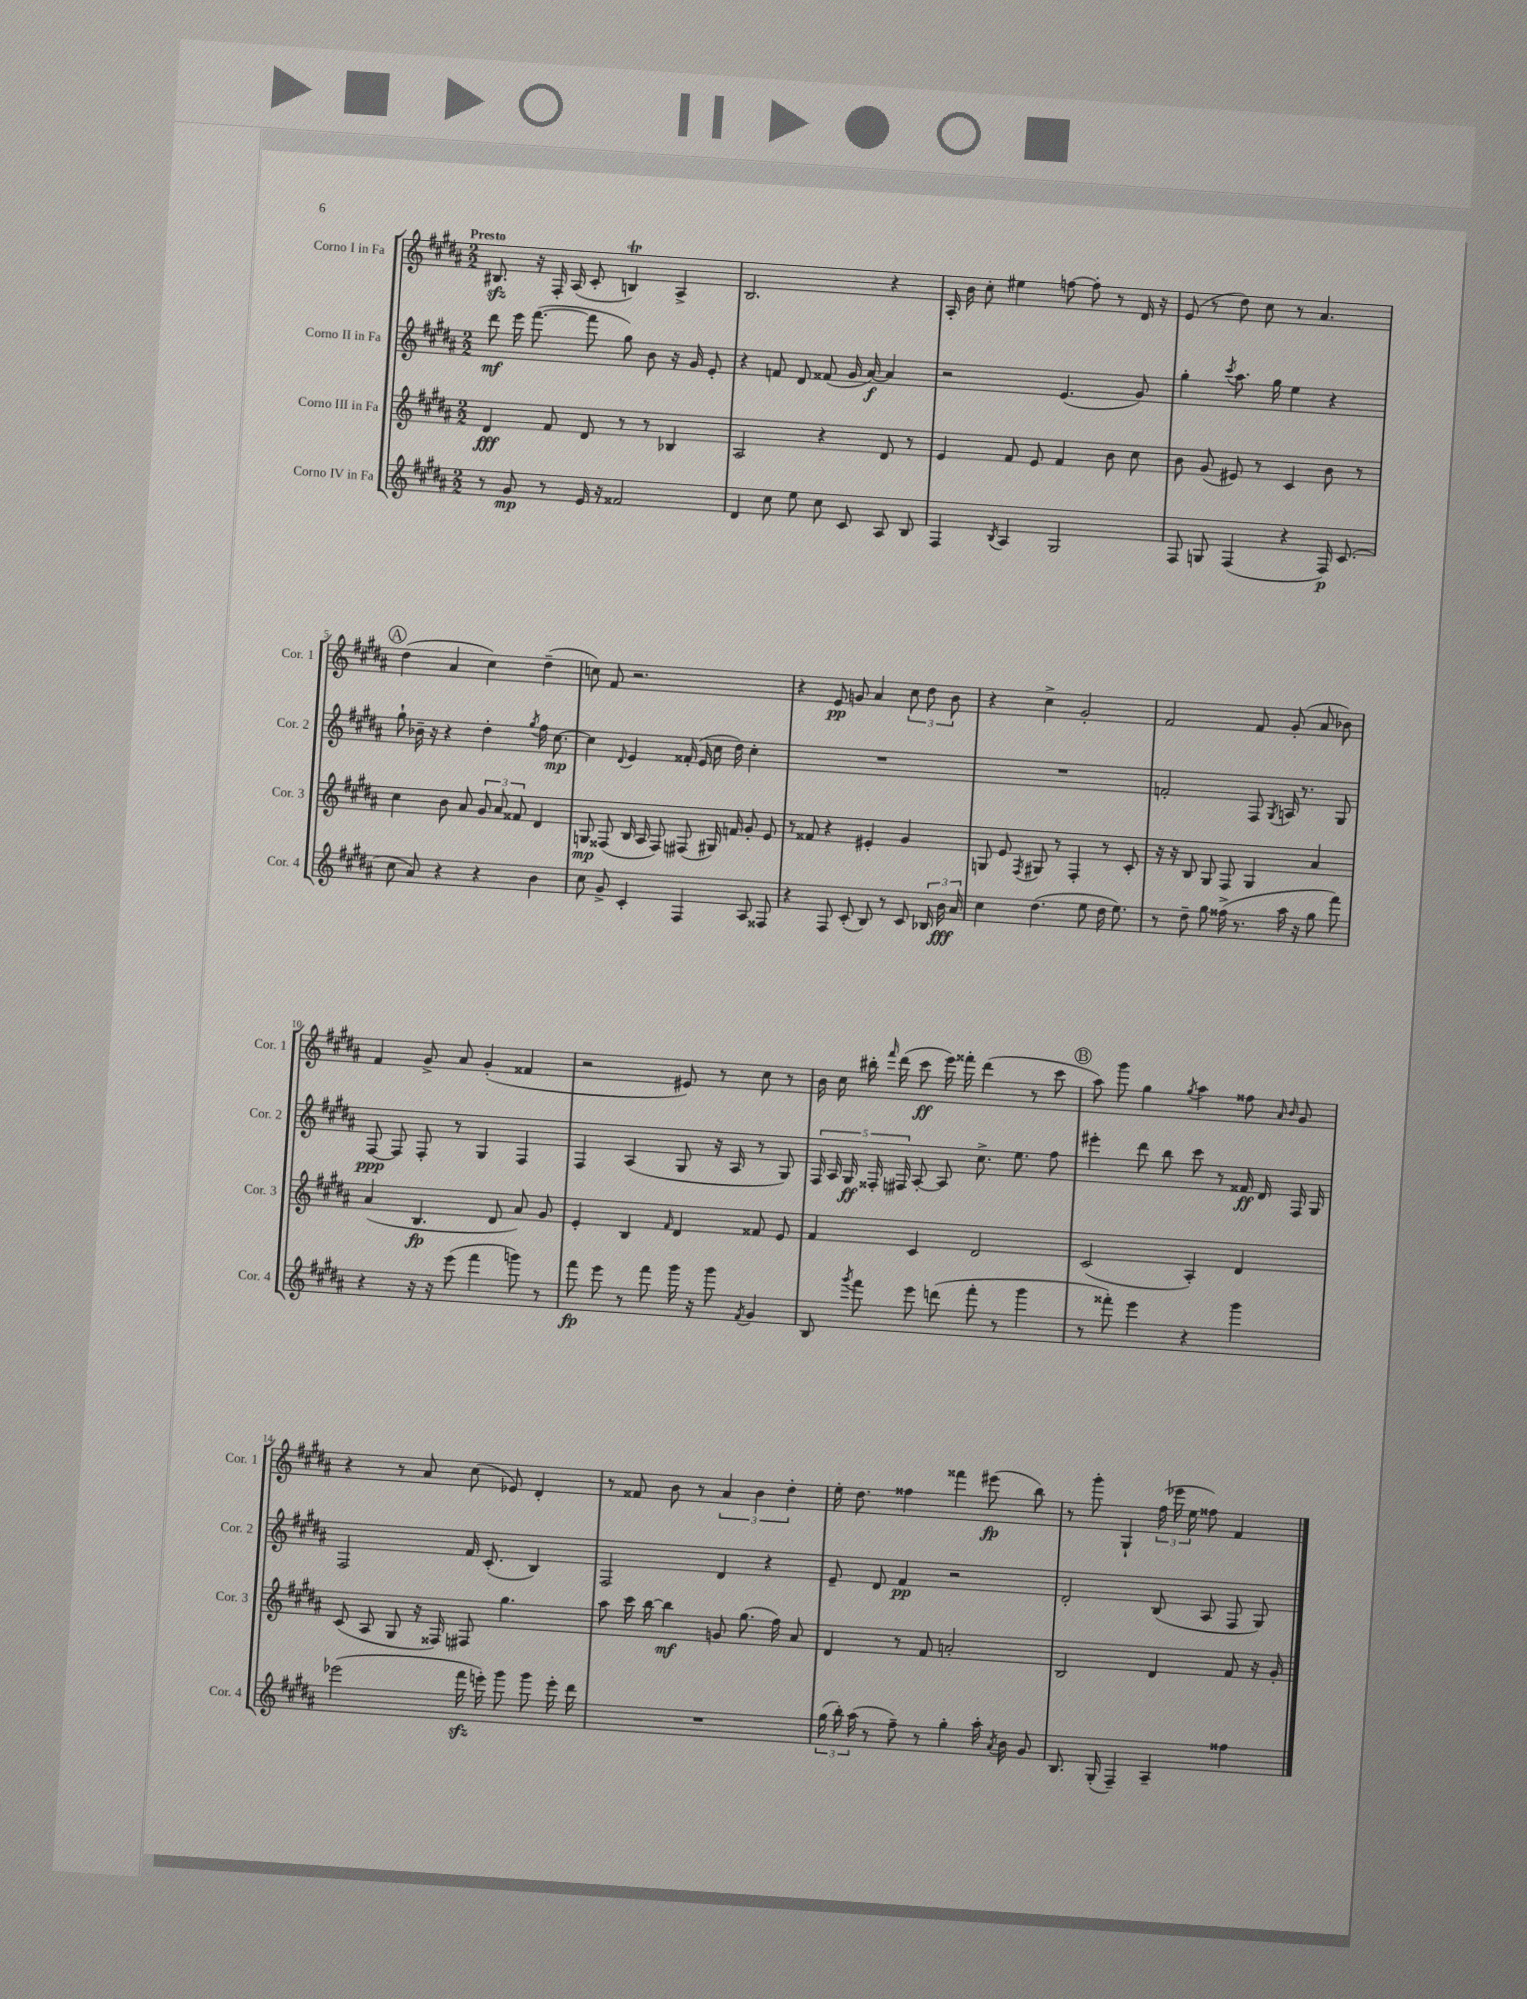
<<
\new StaffGroup <<
\new Staff = "s0" \with { instrumentName = "Corno I in Fa" shortInstrumentName = "Cor. 1" } {
    \clef treble \key b \major \numericTimeSignature \time 2/2 \tempo "Presto"
    \autoBeamOff bis8.\sfz r16 fis16-. ais16( cis'8-. b4\trill) ais4-> |
    b2. r4 |
    ais16-. b'16 cis''8-. eis''4 f''8~ f''8-. r8 dis'16 r16 |
    e'8( r8 dis''8) cis''8 r8 ais'4. |
    \mark \markup { \circle "A" } dis''4( ais'4 cis''4) dis''4--( |
    c''8) fis'8 r2. |
    r4 e'8\pp g'8 ais'4 \tuplet 3/2 { cis''8 dis''8 b'8 } |
    r4 cis''4-> gis'2-. |
    fis'2 fis'8 gis'8-.( ais'8 bes'8) |
    fis'4 gis'8-> ais'8 gis'4-.( fisis'4 |
    r2 eis'8) r8 cis''8 r8 |
    b'16 cis''16 bis''16-. \grace { fis'''16 } dis'''16( cis'''8\ff e'''16) fisis'''16-. dis'''4( r8 cis'''8 |
    \mark \markup { \circle "B" } ais''8) gis'''8 gis''4 \acciaccatura { gis''8 } ais''4 fisis''8 \grace { ais'16 b'16 } gis'8 |
    r4 r8 ais'8 cis''8( ees'8) dis'4-. |
    r8 fisis'8 b'8 r8 \tuplet 3/2 { ais'4 b'4 dis''4-. } |
    e''16-. dis''8. fisis''4 fisis'''4 eis'''8\fp( b''8) |
    r8 gis'''8-. gis4-! \tuplet 3/2 { fis''16( ees'''16 e''16 } fisis''8) fis'4 \bar "|." |
}
\new Staff = "s1" \with { instrumentName = "Corno II in Fa" shortInstrumentName = "Cor. 2" } {
    \clef treble \key b \major \numericTimeSignature \time 2/2
    \autoBeamOff dis'''8\mf e'''16 fis'''8.~( fis'''8 gis''8) b'8 r16 gis'16 e'8-. |
    r4 f'8 dis'8 fisis'8( gis'16 ais'16~\f) ais'4 |
    r2 e'4.( gis'8) |
    gis''4-. \acciaccatura { cis'''8 } ais''8. gis''16 e''4 r4 |
    \mark \markup { \circle "A" } gis''8-! bes'16-- r16 r4 dis''4-. \acciaccatura { gis''8 } fis''16 cis''8.~\mp |
    cis''4 \appoggiatura { dis'8 } e'4 fisis'16-.( e'16 cis''16 dis''16) cis''4-. |
    R1 |
    R1 |
    f'2-. fis8 \acciaccatura { gis8 } a16 r8. gis8 |
    fis8~\ppp fis8 fis8-. r8 gis4 fis4 |
    fis4 ais4( gis8 r16 ais16 r8 gis8) |
    \tuplet 5/4 { fis16 ais16 gis16\ff fisis16-. fis16 } ais8~-. ais8 cis''8.-> e''8. fis''8 |
    \mark \markup { \circle "B" } eis'''4-. dis'''8 b''8 cis'''8 r8 fisis'16\ff dis'16 fis16 gis16 |
    fis2 fis'16 cis'8.-.( b4) |
    fis2 dis'4 r4 |
    e'8-- dis'8 fis'4\pp r2 |
    dis'2-. b8( ais8 fis8 gis8) \bar "|." |
}
\new Staff = "s2" \with { instrumentName = "Corno III in Fa" shortInstrumentName = "Cor. 3" } {
    \clef treble \key b \major \numericTimeSignature \time 2/2
    \autoBeamOff dis'4\fff fis'8 dis'8 r8 r8 bes4 |
    ais2 r4 dis'8 r8 |
    e'4 fis'8 e'8 fis'4 b'8 cis''8 |
    b'8 gis'8( eis'8) r8 cis'4 b'8 r8 |
    \mark \markup { \circle "A" } cis''4 b'8 ais'8 \tuplet 3/2 { gis'8 ais'8 fisis'8 } dis'4 |
    g8\mp fisis8( b16 ais16 fisis8) fis8( gis16) f'16 gis'8-. e'8 |
    r8 fisis'8 r4 eis'4-. gis'4 |
    g8 e'8 \acciaccatura { fis8 } gis8 r8 fis4-. r8 cis'8-. |
    r16 r16 b8 gis8 fis8 gis4 ais'4 |
    ais'4( b4.\fp dis'8 ais'8) gis'8 |
    e'4-. b4 \grace { fis'16 } dis'4 fisis'8 e'8 |
    fis'4 cis'4 dis'2 |
    \mark \markup { \circle "B" } cis'2( ais4-.) dis'4 |
    cis'8( ais8 gis8 r16 fisis16) fis8 gis''4. |
    ais''8 cis'''16 b''16~ b''4\mf g'8 gis''8.( fis''16) ais'8 |
    dis'4 r8 fis'8 a'2-. |
    b2 dis'4 fis'8 r16 gis'16-. \bar "|." |
}
\new Staff = "s3" \with { instrumentName = "Corno IV in Fa" shortInstrumentName = "Cor. 4" } {
    \clef treble \key b \major \numericTimeSignature \time 2/2
    \autoBeamOff r8 gis'8\mp r8 e'16 r16 fisis'2 |
    dis'4 cis''8 e''8 cis''8 cis'8 ais8 b8 |
    fis4 \acciaccatura { b8 } ais4 gis2 |
    fis8 g8 fis4( r4 fis16\p) cis'8.( |
    \mark \markup { \circle "A" } cis''8 ais'8) r4 r4 b'4 |
    cis''8 gis'8-> cis'4-. fis4 ais8 fisis8 |
    r4 fis8 cis'8-.( b8) r8 cis'8 \tuplet 3/2 { bes16 b'16\fff ais'16 } |
    cis''4 dis''4.( e''8 dis''16 e''8.) |
    r8 dis''8-- gis''8 fisis''16->( r8. ais''16 r16 gis''8 fis'''8) |
    r4 r16 r16 e'''8( fis'''4 g'''8) r8 |
    fis'''8\fp e'''8 r8 fis'''8 gis'''16 r16 gis'''8 \acciaccatura { fis'8 } gis'4 |
    b8 \acciaccatura { gis'''8 } fis'''8 e'''8 d'''8( fis'''8-. r8 gis'''4 |
    \mark \markup { \circle "B" } r8 fisis'''8-.) e'''4 r4 gis'''4 |
    ees'''2( fis'''16\sfz e'''16-.) gis'''8 gis'''8 e'''16-. dis'''16 |
    R1 |
    \tuplet 3/2 { gis''16( b''16-.) ais''16( } r8 fis''8--) r8 gis''4-. ais''16-. \acciaccatura { ais'8 } b'16 gis'8 |
    b8. gis16-.( fis4--) ais4-- fisis''4 \bar "|." |
}
>>
>>
